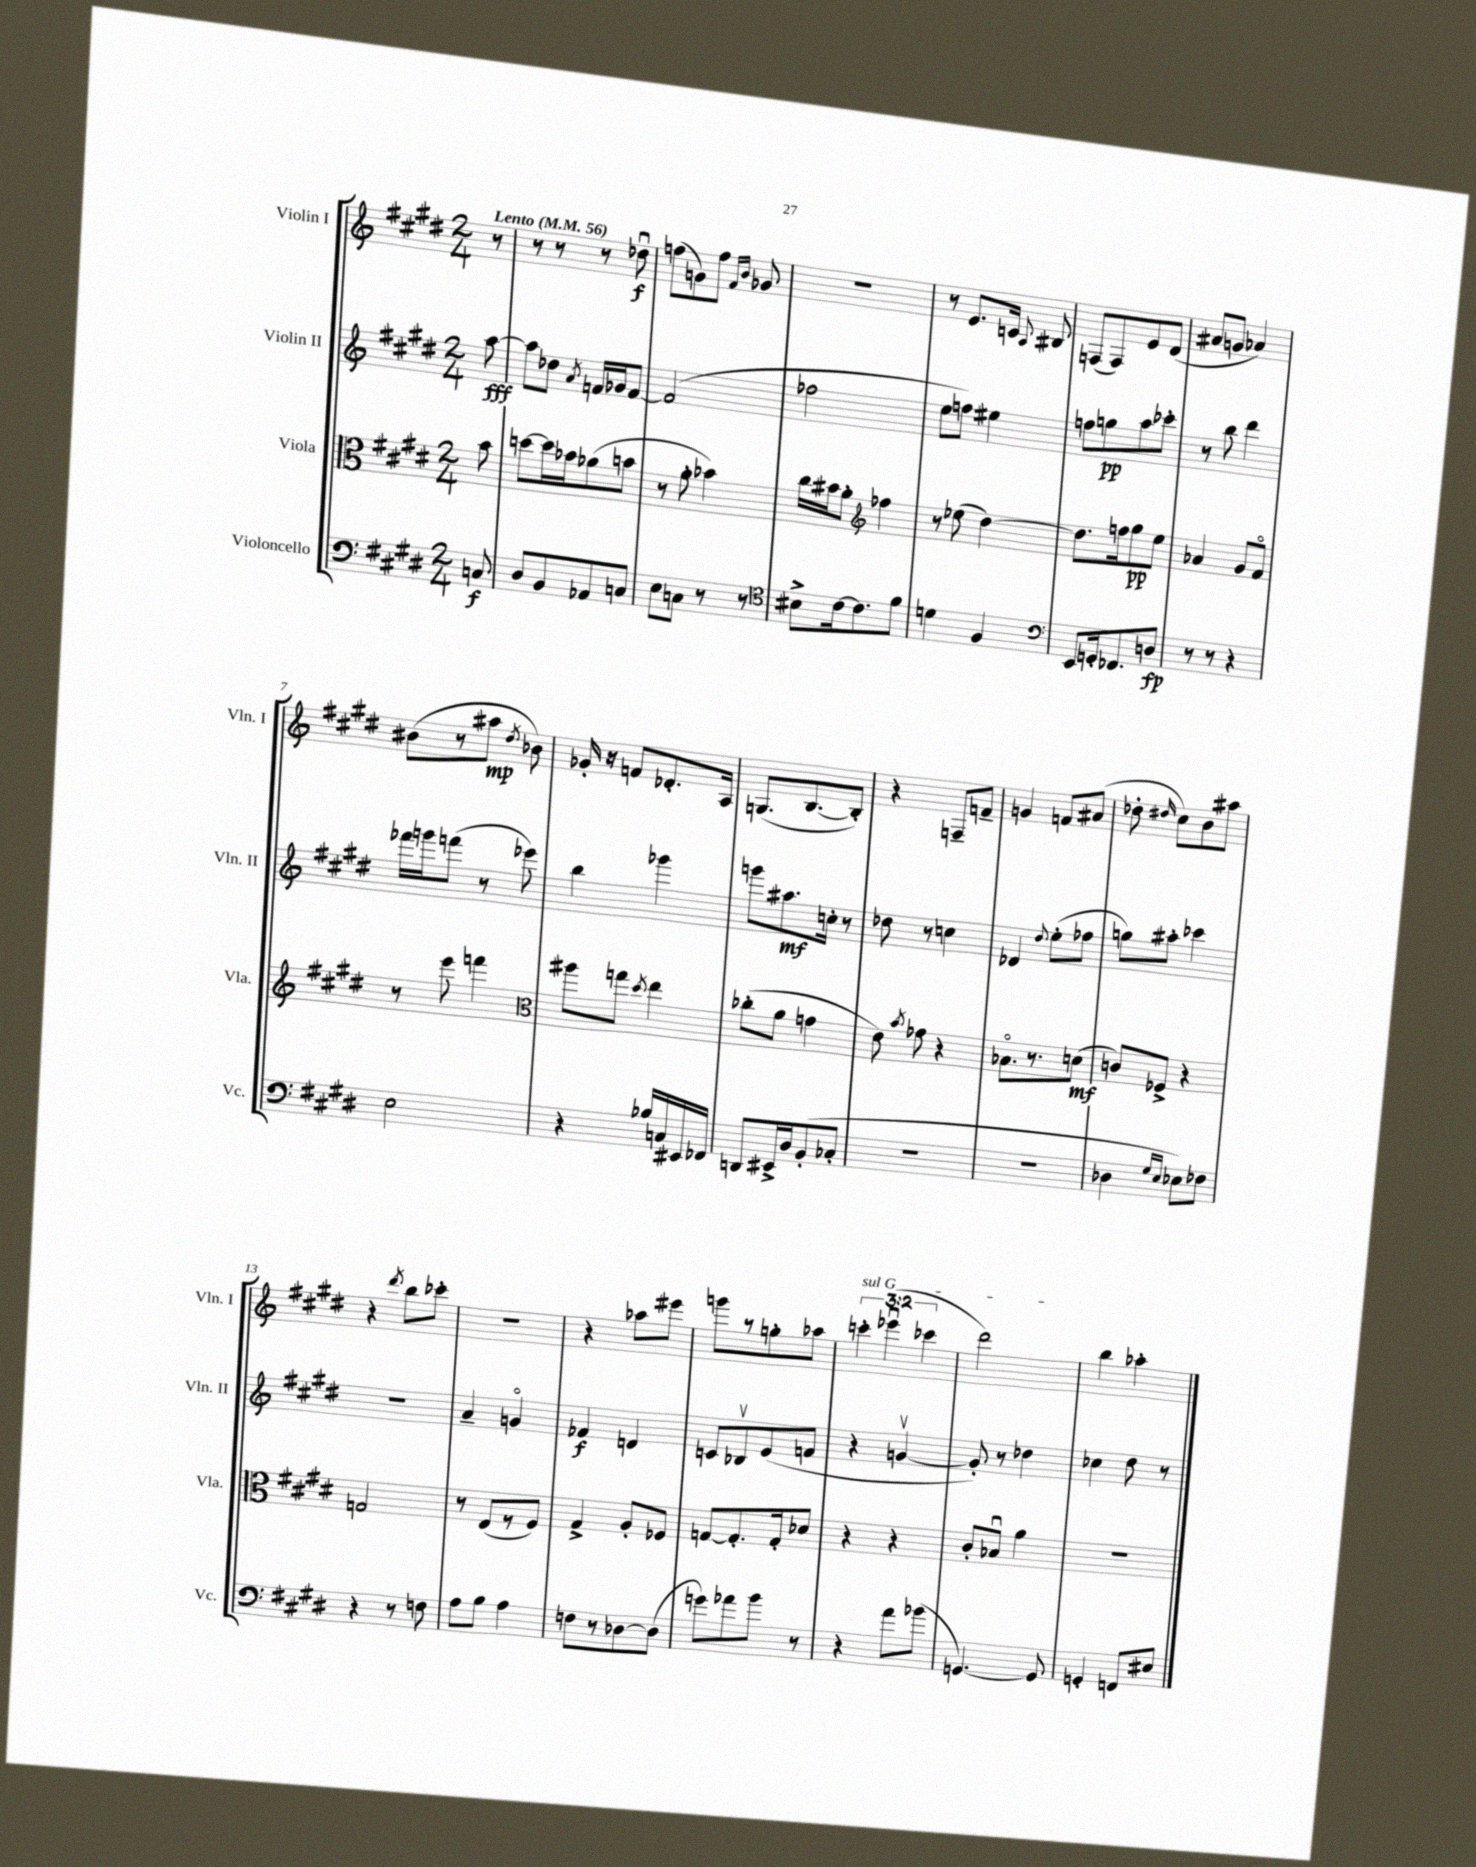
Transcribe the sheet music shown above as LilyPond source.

<<
\new StaffGroup <<
\new Staff = "s0" \with { instrumentName = "Violin I" shortInstrumentName = "Vln. I" } {
    \clef treble \key e \major \numericTimeSignature \time 2/4 \override Staff.TupletNumber.text = #tuplet-number::calc-fraction-text \partial 8 \tempo "Lento" 4 = 56
    \autoBeamOff r8 |
    r8 r8 r8 des''8\downbow\f |
    f''8[( g'8) f''8] \grace { fis'16[ b'16] } ges'8 |
    R2 |
    r8 e'8.[ c'16] \appoggiatura { a8 } bis8 |
    f8[( f8) e'8 dis'8]( |
    ais'8[ g'8] aes'4) |
    bis'8[( r8 ais''8]\mp \acciaccatura { dis''8 } bes'8) |
    ges'16-. r16 f'8[ des'8.-. a16] |
    g8.[( b8.~ b8]-.) |
    r4 f8[-- f'8]-- |
    g'4 f'8[ ais'8]( |
    des''8-. \grace { dis''16 } cis''8[) b'8 ais''8] |
    r4 \acciaccatura { dis'''8 } b''8[ ces'''8]-. |
    R2 |
    r4 aes''8[ eis'''8] |
    g'''8[ r8 g''8-. aes''8] |
    \tuplet 3/2 { \once \override TextSpanner.bound-details.left.text = \markup { \italic "sul G" } c'''4-.\startTextSpan ees'''4\downbow( ces'''4 } |
    dis'''2\stopTextSpan) |
    b''4 aes''4-. \bar "|." |
}
\new Staff = "s1" \with { instrumentName = "Violin II" shortInstrumentName = "Vln. II" } {
    \clef treble \key e \major \numericTimeSignature \time 2/4 \partial 8
    \autoBeamOff a''8~\fff |
    a''8[ des''8] \acciaccatura { a'8 } f'16[ ges'16 f'8]~ |
    f'2( |
    fes''2 |
    e''8[ f''8]) eis''4 |
    f''8[ g''8\pp a''8 ces'''8]-. |
    r8 b''8 dis'''4 |
    fes'''16[ g'''16 f'''8]( r8 ees'''8) |
    b''4 ges'''4 |
    g'''8[ ais''8.\mf c''16]-. r8 |
    des''8 r8 c''4 |
    des'4 \appoggiatura { dis''8 } e''8[-.( fes''8] |
    g''8[) ais''8]-. ces'''4 |
    R2 |
    a'4-- g'4\flageolet |
    fes'4\f d'4 |
    c'8[ bes8\upbow e'8( f'8] |
    r4 g'4~\upbow |
    g'8-.) r8 des''4 |
    ces''4 dis''8 r8 \bar "|." |
}
\new Staff = "s2" \with { instrumentName = "Viola" shortInstrumentName = "Vla." } {
    \clef alto \key e \major \numericTimeSignature \time 2/4 \partial 8
    \autoBeamOff b'8 |
    d''8[~ d''16 bes'16 aes'8( b'8] |
    r8 a'8-. bes'4) |
    cis''16[ bis'16 a'8]-. \clef treble fes''4 |
    r8 ees''8( dis''4~) |
    dis''8.[ f''16 gis''8\pp e''8] |
    aes'4 gis'8[ fis'8]\flageolet |
    r8 e'''8 f'''4 |
    \clef alto ais''8[ g''8] \acciaccatura { dis''8 } e''4 |
    ces''8[-.( a'8] g'4 |
    e'8) \acciaccatura { b'8 } ges'8 r4 |
    bes8.[\flageolet r8. d'8]\mf( |
    c'8[) fes8]-> r4 |
    g2 |
    r8 e8[( r8 fis8]) |
    gis4-> a8[-. fes8] |
    g8[~ g8.-. g16-. des'8] |
    r4 r4 |
    cis'8[-. bes8]\downbow a'4 |
    r2 \bar "|." |
}
\new Staff = "s3" \with { instrumentName = "Violoncello" shortInstrumentName = "Vc." } {
    \clef bass \key e \major \numericTimeSignature \time 2/4 \partial 8
    \autoBeamOff c8\f |
    dis8[ b,8 aes,8 c8] |
    e8[ c8] r8 r8 |
    \clef tenor bis8[-> cis'16~ cis'8. fis'8] |
    d'4 fis4 |
    \clef bass e,8[ g,16-. fes,8. d8]\fp |
    r8 r8 r4 |
    e2 |
    r4 bes16[ c16 eis,16 fes,16] |
    d,8[ eis,16-> dis16 b,8-.( ces8]-. |
    r2 |
    r2 |
    des4 \grace { gis16[ e16] } ees8[) fes8] |
    r4 r8 f8 |
    a8[ b8] a4 |
    f8[ r8 des8~ des8]( |
    g'8[) aes'8 b'8] r8 |
    r4 a'8[ bes'8]( |
    g,4.~) g,8 |
    g,4-. f,8[ eis8] \bar "|." |
}
>>
>>
